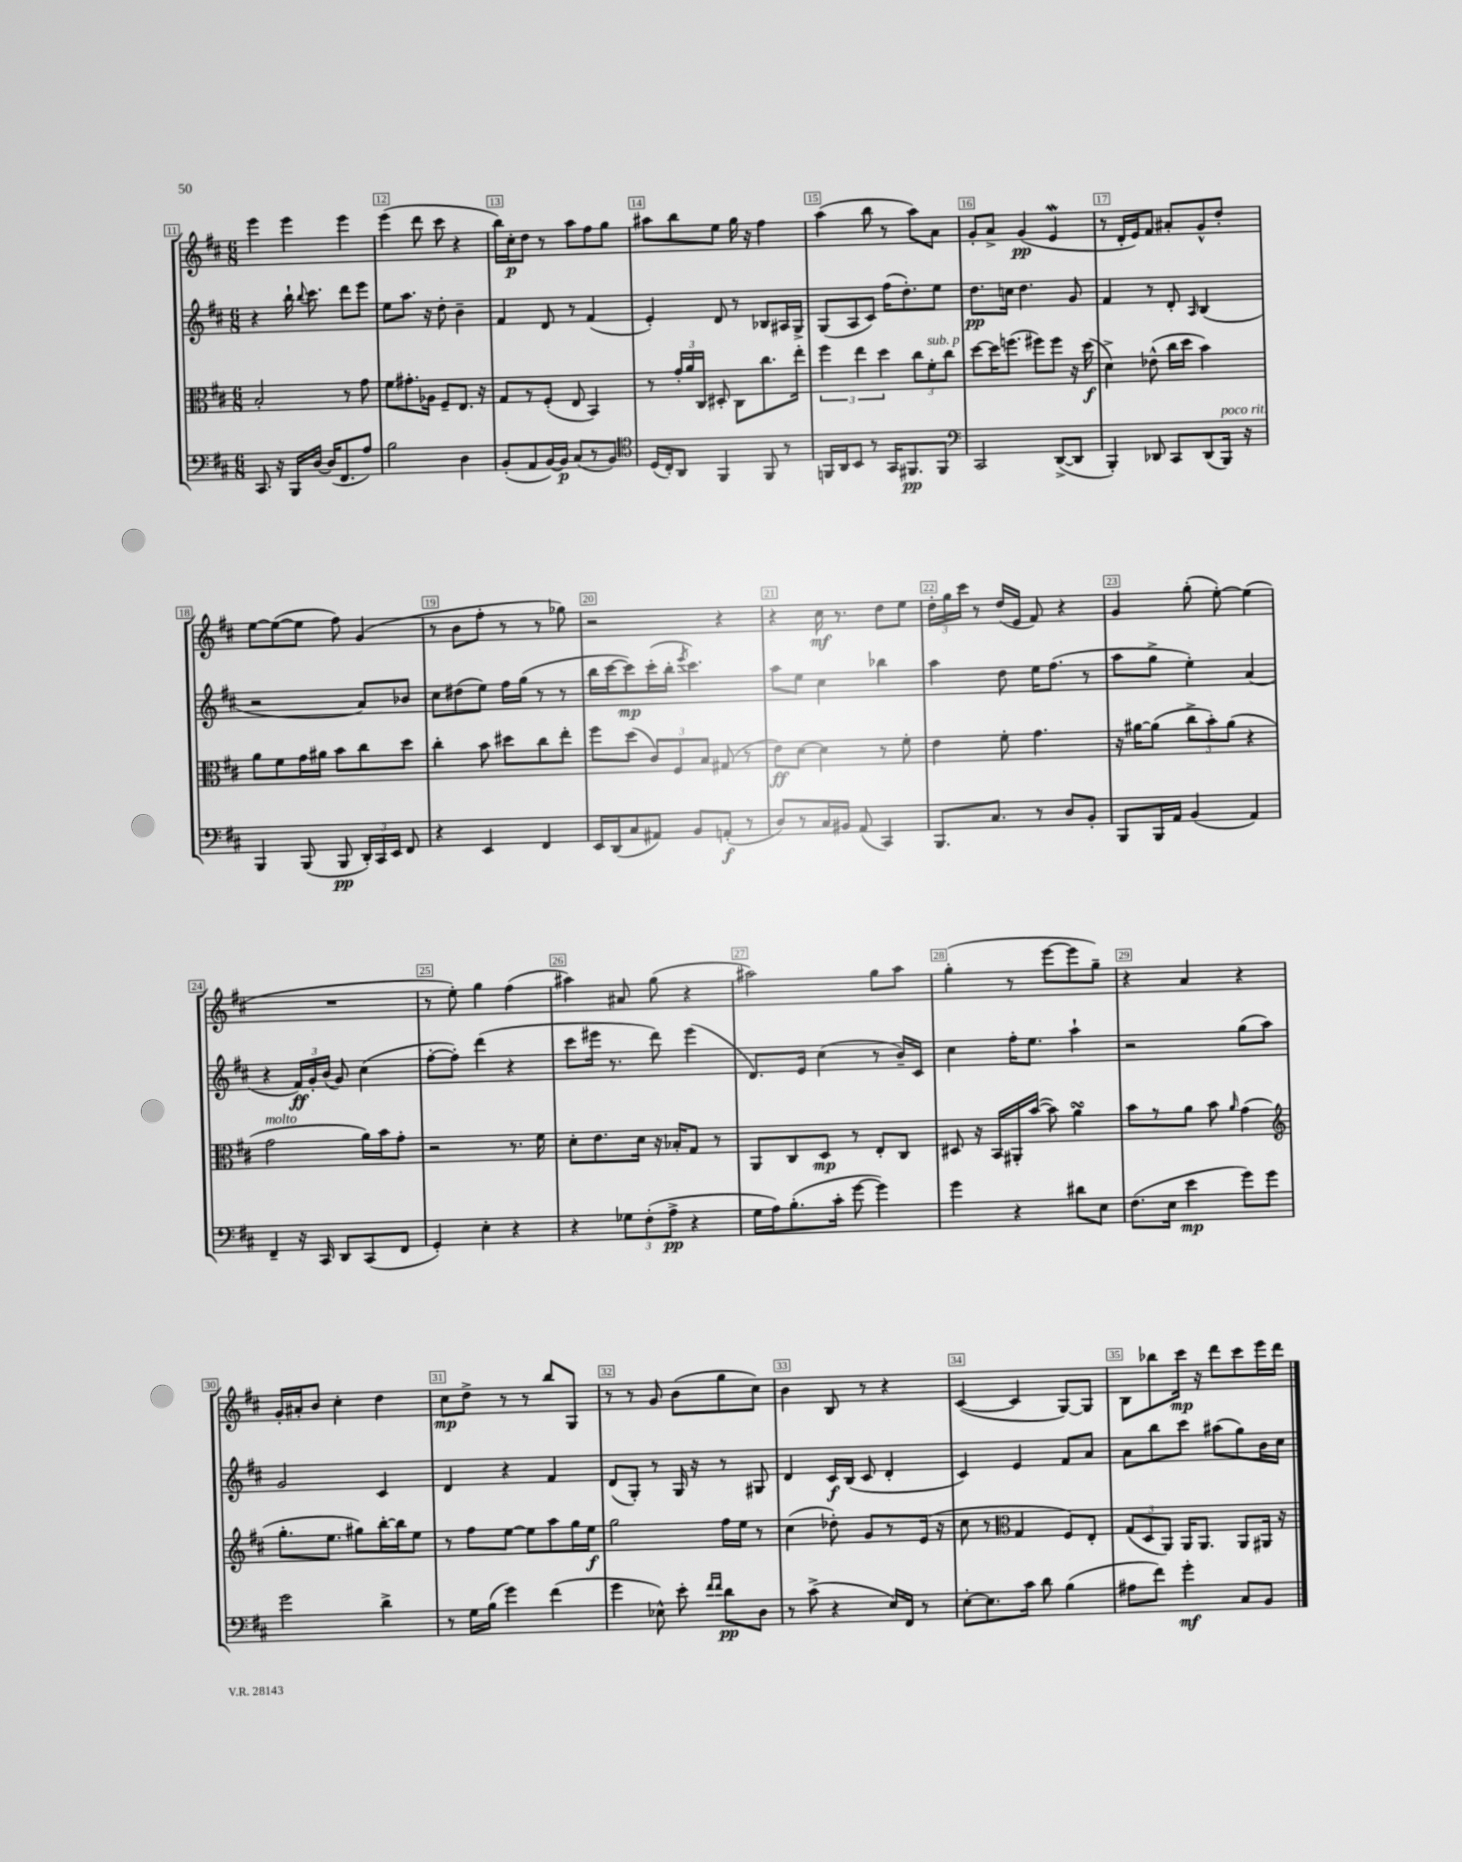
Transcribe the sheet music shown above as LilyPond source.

<<
\new StaffGroup <<
\new Staff = "s0" {
    \clef treble \key d \major \numericTimeSignature \time 6/8
    \autoBeamOff e'''4 e'''4 e'''4 |
    e'''4( d'''8 cis'''8 r4 |
    b''16[) cis''16-.\p d''8] r8 a''8[ fis''8 g''8] |
    ais''8[ b''8 e''8] g''16 r16 fis''4 |
    a''4( b''8 r8 a''8[) a'8] |
    g'8[-. a'8]-> g'4\pp( e'4\mordent |
    r8 d'16[-. e'16) fis'8] ais'8[-. g'8-^ d''8]-. |
    e''8[~ e''8~( e''8] fis''8) g'4( |
    r8 b'8[ fis''8]-. r8 r8 ges''8) |
    r2 r4 |
    r4 cis''16\mf r8. d''8[ e''8] |
    \tuplet 3/2 { d''16[-. g''16 cis'''16] } r8 d''16[( e'16] fis'8) r4 |
    g'4 g''8-.( e''8~-.) e''4( |
    R2. |
    r8 e''8-.) g''4 fis''4( |
    ais''4) ais'8 g''8( r4 |
    ais''2) g''8[ ais''8] |
    g''4-.( r8 e'''8[~ e'''8 g''8]--) |
    r4 a'4 r4 |
    g'16[-. ais'16-. b'8] cis''4-. d''4 |
    cis''8[\mp d''8]-> r8 r8 b''8[ g8] |
    r8 r8 g'8 b'8[( g''8 cis''8]) |
    b'4 b8 r8 r4 |
    cis'4~( cis'4 g8[~) g8] |
    b8[ bes''8 cis'''16]\mp r16 d'''8[ cis'''8 e'''16 d'''16] \bar "|." |
}
\new Staff = "s1" {
    \clef treble \key d \major \numericTimeSignature \time 6/8
    \autoBeamOff r4 b''16-! \appoggiatura { b''8 } cis'''8. d'''8[ e'''8] |
    e''8[ a''8.] r16 d''8-. b'4-- |
    fis'4 d'8 r8 fis'4( |
    e'4-.) d'8 r8 bes8[ ais16 g16]-> |
    g8[( a8 cis'8]) fis''16[( d''8.-.) e''8] |
    d''8.[\pp c''16] d''4. g'8 |
    fis'4 r8 d'8-. \grace { a16 } b4( |
    r2 a'8[) bes'8] |
    cis''8[ dis''8( e''8]) fis''16[ g''16]( r8 r8 |
    b''16[ cis'''16~ cis'''8\mp) cis'''16-.( b''16]-. \acciaccatura { e'''8 } cis'''4.) |
    a''8[ e''8] cis''4 bes''4 |
    a''4 d''8 e''16[ fis''8.]( r8 |
    a''8[ g''8]-> e''4-.) a'4( |
    r4 \tuplet 3/2 { fis'16[\ff) g'16-. b'16]( } g'8) cis''4( |
    fis''8[~-. fis''8]-.) d'''4( r4 |
    cis'''8[ eis'''16] r8. d'''8) eis'''4( |
    d'8.[) e'16] cis''4( r8 b'16[--) cis'16] |
    cis''4 fis''16[-. e''8.] a''4-! |
    r2 g''8[( a''8]) |
    g'2 cis'4 |
    d'4 r4 fis'4 |
    d'8[( g8]-.) r8 g16 r16 r8 gis8 |
    d'4 cis'16[\f b16]( cis'8 d'4-. |
    cis'4) e'4 fis'8[ a'8] |
    a'8[ b''8 cis'''8] ais''8[( g''8) b'16 cis''16] \bar "|." |
}
\new Staff = "s2" {
    \clef alto \key d \major \numericTimeSignature \time 6/8
    \autoBeamOff b2-. r8 g'8 |
    fis'8[ gis'8.-. aes16] fis8[-- e8.] r16 |
    g8[ r8 fis8]-.( e8 b,4) |
    r8 \tuplet 3/2 { g'16[-. a'16 cis16] } dis8-. cis8[ cis''8. e''16]-. |
    \tuplet 3/2 { fis''4 e''4 d''4 } \tuplet 3/2 { cis''8[ fis'8-.^\markup { \italic "sub. p" } cis''8] } |
    d''8[~ d''16 f''8.]( fis''8[) fis''8] r16 d''16\f( |
    d'4->) ees'8-^( cis''16[ d''16] b'4) |
    a'8[ fis'8 g'16 ais'16] b'8[ cis''8 d''8] |
    cis''4-. b'8 dis''8[ cis''8 e''8]-. |
    fis''8[ d''8]( \tuplet 3/2 { cis'8[) fis8 b8] } gis8( r8 |
    e'8[\ff) d'8]~ d'4 r8 fis'8-. |
    e'4 fis'8-. g'4. |
    r16 ais'16[~ ais'8]( \tuplet 3/2 { cis''8[-> b'8-.) ais'8]( } r4 |
    g'2^\markup { \italic "molto" } a'16[) b'16 g'8]-. |
    r2 r8. fis'16 |
    d'8[-. e'8. d'16] r16 bes16[-. g8] r8 |
    a,8[ cis8 d8]\mp r8 e8[-. cis8] |
    dis8 r16 b,16[ ais,16-. b'16]~( b'8) a'4\turn |
    b'8[ r8 a'8] b'8 \grace { a'16 } g'4( |
    \clef treble g''8.[-. e''8.] gis''8[) b''16~-. b''16 e''8] |
    r8 fis''8[ e''8]~ e''8[ a''8 g''16 e''16]\f |
    g''2 fis''16[ e''16] r8 |
    cis''4( des''8-.) g'8[ r8 e'16]( r16 |
    cis''8 r8 \clef alto g4 fis8[) e8]-. |
    \tuplet 3/2 { g8[( d8 a,8]) } a,16[ a,8.] a,8[ ais,16] r16 \bar "|." |
}
\new Staff = "s3" {
    \clef bass \key d \major \numericTimeSignature \time 6/8
    \autoBeamOff cis,8. r16 b,,16[ d16]~ d16[( fis,8. a8]) |
    b2 d4 |
    b,8[-.( a,8 b,16~) b,16]\p cis8[( r8 b,8]) |
    \clef tenor d16[( cis16-.) a,8] fis,4 fis,8 r8 |
    f,16[ a,16 b,8] r8 g,16[ fis,8.\pp fis,8] |
    \clef bass cis,2 d,8[~->( d,8] |
    b,,4-.) des,8 cis,8[ des,8( b,,16]^\markup { \italic "poco rit." }) r16 |
    b,,4 b,,8( b,,8\pp \tuplet 3/2 { d,16[-.) cis,16 e,16] } fis,8 |
    r4 e,4 fis,4 |
    e,16[ d,16( cis8 ais,8]) b,8[ a,8]-.\f( r8 |
    d8[) r8 cis16 bis,16] a,8( cis,4) |
    b,,8.[ cis8.] r8 d8[ b,8]-. |
    b,,8[ b,,16 a,16] b,4( a,4) |
    fis,4-- r16 cis,16 d,8[ cis,8( fis,8] |
    g,4-.) e4-. r4 |
    r4 \tuplet 3/2 { ges8[ fis8-.( a8]->\pp } r4 |
    g16[ a16) b8.-.( cis'16]-. g'8~ g'4) |
    g'4 r4 dis'8[ e8] |
    fis8.[( e16] e'4\mp g'8[) g'8] |
    g'2 d'4-> |
    r8 g16[ b16]( g'4) fis'4( |
    g'4 ees8-^) e'8-. \grace { fis'16[ fis'16] } d'8[\pp d8] |
    r8 cis'8->( r4 e16[) fis,16] r8 |
    e8[~-. e8. cis'16] d'8 b4( |
    ais8[ fis'8]) g'4-.\mf cis8[ b,8] \bar "|." |
}
>>
>>
\layout { \context { \Score currentBarNumber = #11 \override BarNumber.break-visibility = ##(#f #t #t) barNumberVisibility = #all-bar-numbers-visible \override BarNumber.stencil = #(make-stencil-boxer 0.1 0.3 ly:text-interface::print) } }
